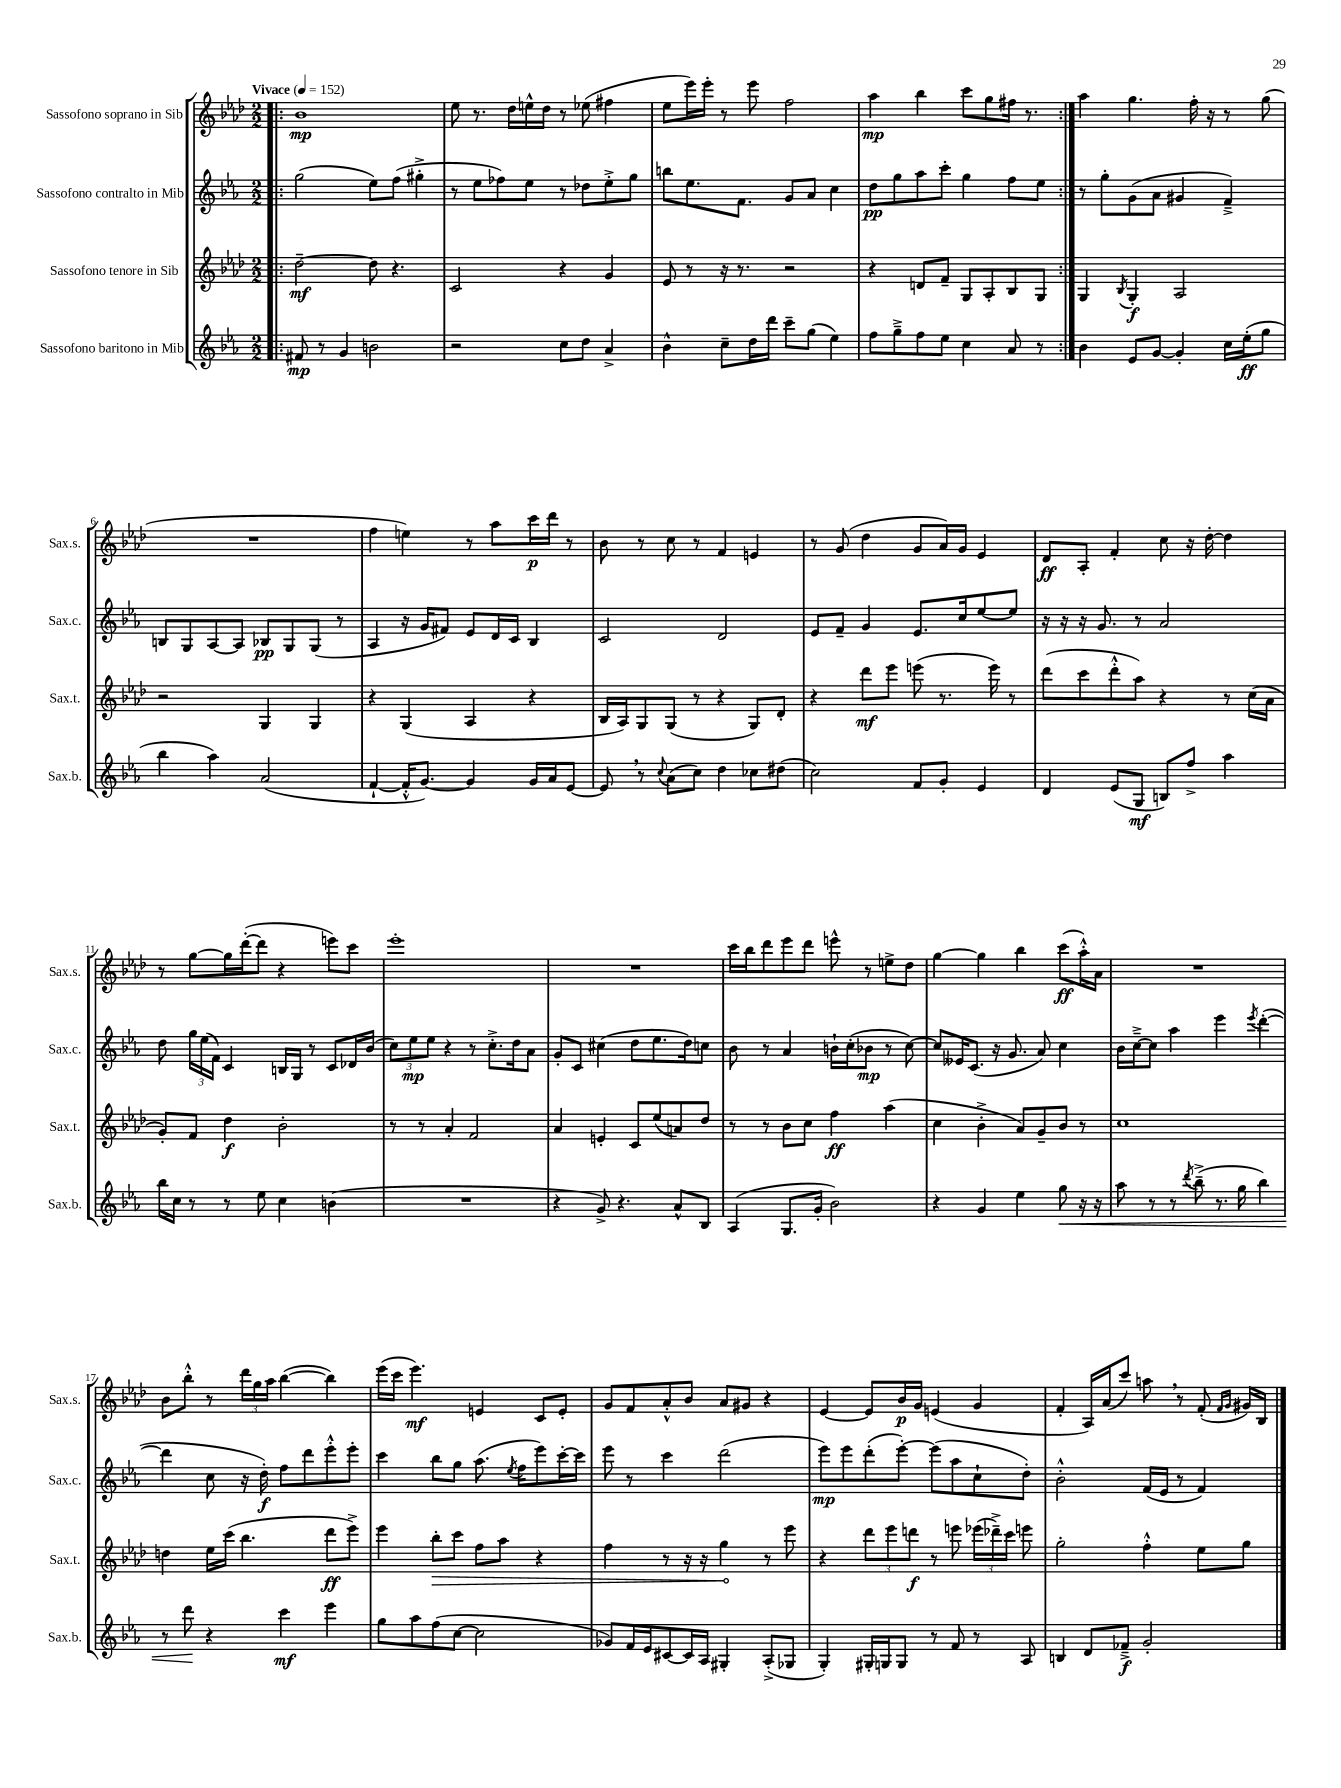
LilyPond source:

<<
\new StaffGroup <<
\new Staff = "s0" \with { instrumentName = "Sassofono soprano in Sib" shortInstrumentName = "Sax.s." } {
    \clef treble \key aes \major \numericTimeSignature \time 2/2 \tempo "Vivace" 4 = 152
    \autoBeamOff \repeat volta 2 { \bar ".|:" bes'1\mp |
    ees''8 r8. des''16[ e''16-^ des''16] r8 ees''8( fis''4 |
    ees''8[ ees'''16) ees'''16]-. r8 ees'''8 f''2 |
    aes''4\mp bes''4 c'''8[ g''8 fis''16] r8. | }
    aes''4 g''4. f''16-. r16 r8 g''8( |
    R1 |
    f''4 e''4) r8 aes''8[ c'''16\p des'''16] r8 |
    bes'8 r8 c''8 r8 f'4 e'4 |
    r8 g'8( des''4 g'8[ aes'16) g'16] ees'4 |
    des'8[\ff aes8]-. f'4-. c''8 r16 des''16~-. des''4 |
    r8 g''8[~ g''16 des'''16~-.( des'''8] r4 e'''8[) c'''8] |
    ees'''1-. |
    R1 |
    c'''16[ bes''16 des'''8 ees'''8 des'''8] e'''8-^ r8 e''8[-> des''8] |
    g''4~ g''4 bes''4 c'''8[\ff( aes''16-.-^) aes'16] |
    R1 |
    bes'8[ bes''8]-.-^ r8 \tuplet 3/2 { des'''16[ g''16 aes''16] } bes''4~( bes''4) |
    ees'''16[( c'''16] ees'''4.\mf) e'4 c'8[ e'8]-. |
    g'8[ f'8 aes'8-.-^ bes'8] aes'8[ gis'8] r4 |
    ees'4~ ees'8[ bes'16\p g'16] e'4( g'4 |
    f'4-. aes16[) aes'16( c'''8]) a''8 \breathe r8 f'8-.( \grace { f'16[ g'16] } gis'16[) bes16] \bar "|." |
}
\new Staff = "s1" \with { instrumentName = "Sassofono contralto in Mib" shortInstrumentName = "Sax.c." } {
    \clef treble \key ees \major \numericTimeSignature \time 2/2
    \autoBeamOff \repeat volta 2 { \bar ".|:" g''2( ees''8[) f''8]( gis''4-.-> |
    r8 ees''8[ fes''8) ees''8] r8 des''8[ ees''8-.-> g''8] |
    b''8[ ees''8. f'8.] g'8[ aes'8] c''4 |
    d''8[\pp g''8 aes''8 c'''8]-. g''4 f''8[ ees''8] | }
    r8 g''8[-. g'8( aes'8] gis'4 f'4--->) |
    b8[ g8 aes8~ aes8] bes8[\pp g8 g8]( r8 |
    aes4 r16 g'16[ fis'8]) ees'8[ d'16 c'16] bes4 |
    c'2 d'2 |
    ees'8[ f'8]-- g'4 ees'8.[ c''16 ees''8~ ees''8] |
    r16 r16 r16 g'8. r8 aes'2 |
    d''8 \tuplet 3/2 { g''16[ ees''16( f'16]) } c'4 b16[ g16] r8 c'8[ des'16 bes'16]( |
    \tuplet 3/2 { c''8[) ees''8\mp ees''8] } r4 r8 c''8.[-.-> d''16 aes'8] |
    g'8[-. c'8] cis''4( d''8[ ees''8. d''16) c''8] |
    bes'8 r8 aes'4 b'16[-! c''16-.( bes'8]\mp r8 c''8~) |
    c''8[ eeses'16 c'8.]( r16 g'8. aes'8) c''4 |
    bes'16[ c''16~---> c''8] aes''4 ees'''4 \acciaccatura { ees'''8 } d'''4~-.( |
    d'''4 c''8 r16 d''16-.\f) f''8[ d'''8 ees'''8-.-^ ees'''8]-. |
    c'''4 bes''8[ g''8] aes''8.( \acciaccatura { ees''8 } f''16[ ees'''8) c'''16~-. c'''16] |
    ees'''8 r8 c'''4 d'''2( |
    ees'''8[\mp) ees'''8 d'''8-.( ees'''8]~-.) ees'''8[( aes''8 c''8-! d''8]-.) |
    bes'2-.-^ f'16[( ees'16] r8 f'4) \bar "|." |
}
\new Staff = "s2" \with { instrumentName = "Sassofono tenore in Sib" shortInstrumentName = "Sax.t." } {
    \clef treble \key aes \major \numericTimeSignature \time 2/2
    \autoBeamOff \repeat volta 2 { \bar ".|:" des''2~--\mf des''8 r4. |
    c'2 r4 g'4 |
    ees'8 r8 r16 r8. r2 |
    r4 d'8[ f'8]-- g8[ aes8-. bes8 g8] | }
    g4 \acciaccatura { bes8 } g4-.\f aes2 |
    r2 g4 g4 |
    r4 g4( aes4 r4 |
    bes16[ aes16) g8 g8]( r8 r4 g8[) des'8]-. |
    r4 des'''8[\mf ees'''8] e'''8( r8. e'''16) r8 |
    des'''8[( c'''8 des'''8-.-^ aes''8]) r4 r8 c''16[( aes'16] |
    g'8[-.) f'8] des''4\f bes'2-. |
    r8 r8 aes'4-. f'2 |
    aes'4 e'4-. c'8[ ees''8( a'8) des''8] |
    r8 r8 bes'8[ c''8] f''4\ff aes''4( |
    c''4 bes'4-.-> aes'8[) g'8-- bes'8] r8 |
    c''1 |
    d''4 ees''16[ c'''16]( bes''4. des'''8[\ff ees'''8]->) |
    ees'''4 \once \override Hairpin.circled-tip = ##t bes''8[-.\> c'''8] f''8[ aes''8] r4 |
    f''4 r8 r16 r16 g''4\! r8 ees'''8 |
    r4 \tuplet 3/2 { des'''8[ ees'''8 d'''8]\f } r8 e'''8 \tuplet 3/2 { ees'''16[( des'''16--->) c'''16] } e'''8 |
    g''2-. f''4-.-^ ees''8[ g''8] \bar "|." |
}
\new Staff = "s3" \with { instrumentName = "Sassofono baritono in Mib" shortInstrumentName = "Sax.b." } {
    \clef treble \key ees \major \numericTimeSignature \time 2/2
    \autoBeamOff \repeat volta 2 { \bar ".|:" fis'8\mp r8 g'4 b'2 |
    r2 c''8[ d''8] aes'4-> |
    bes'4-^ c''8[-- d''16 d'''16] c'''8[-- g''8]( ees''4) |
    f''8[ g''8---> f''8 ees''8] c''4 aes'8 r8 | }
    bes'4 ees'8[ g'8]~ g'4-. c''16[ ees''16-.\ff( g''8] |
    bes''4 aes''4) aes'2( |
    f'4~-! f'16[-.-^ g'8.]~) g'4 g'16[ aes'16 ees'8]~ |
    ees'8 \breathe r8 \appoggiatura { c''8 } aes'8[( c''8]) d''4 ces''8[ dis''8]( |
    c''2) f'8[ g'8]-. ees'4 |
    d'4 ees'8[( g8]\mf b8[) f''8]-> aes''4 |
    bes''16[ c''16] r8 r8 ees''8 c''4 b'4( |
    R1 |
    r4 g'8->) r4. aes'8[-^ bes8] |
    aes4( g8.[ g'16]-. bes'2) |
    r4 g'4 ees''4 g''8\< r16 r16 |
    aes''8 r8 r8 \acciaccatura { d'''8 } bes''8--->( r8. g''16 bes''4) |
    r8 d'''8\! r4 c'''4\mf ees'''4 |
    g''8[ aes''8 f''8( c''8]~ c''2 |
    ges'8[) f'16 ees'16 cis'8~ cis'16 aes16] gis4-. aes8[-.->( ges8] |
    g4-.) gis16[-. g16 g8] r8 f'8 r8 aes8 |
    b4 d'8[ fes'8]--->\f g'2-. \bar "|." |
}
>>
>>
